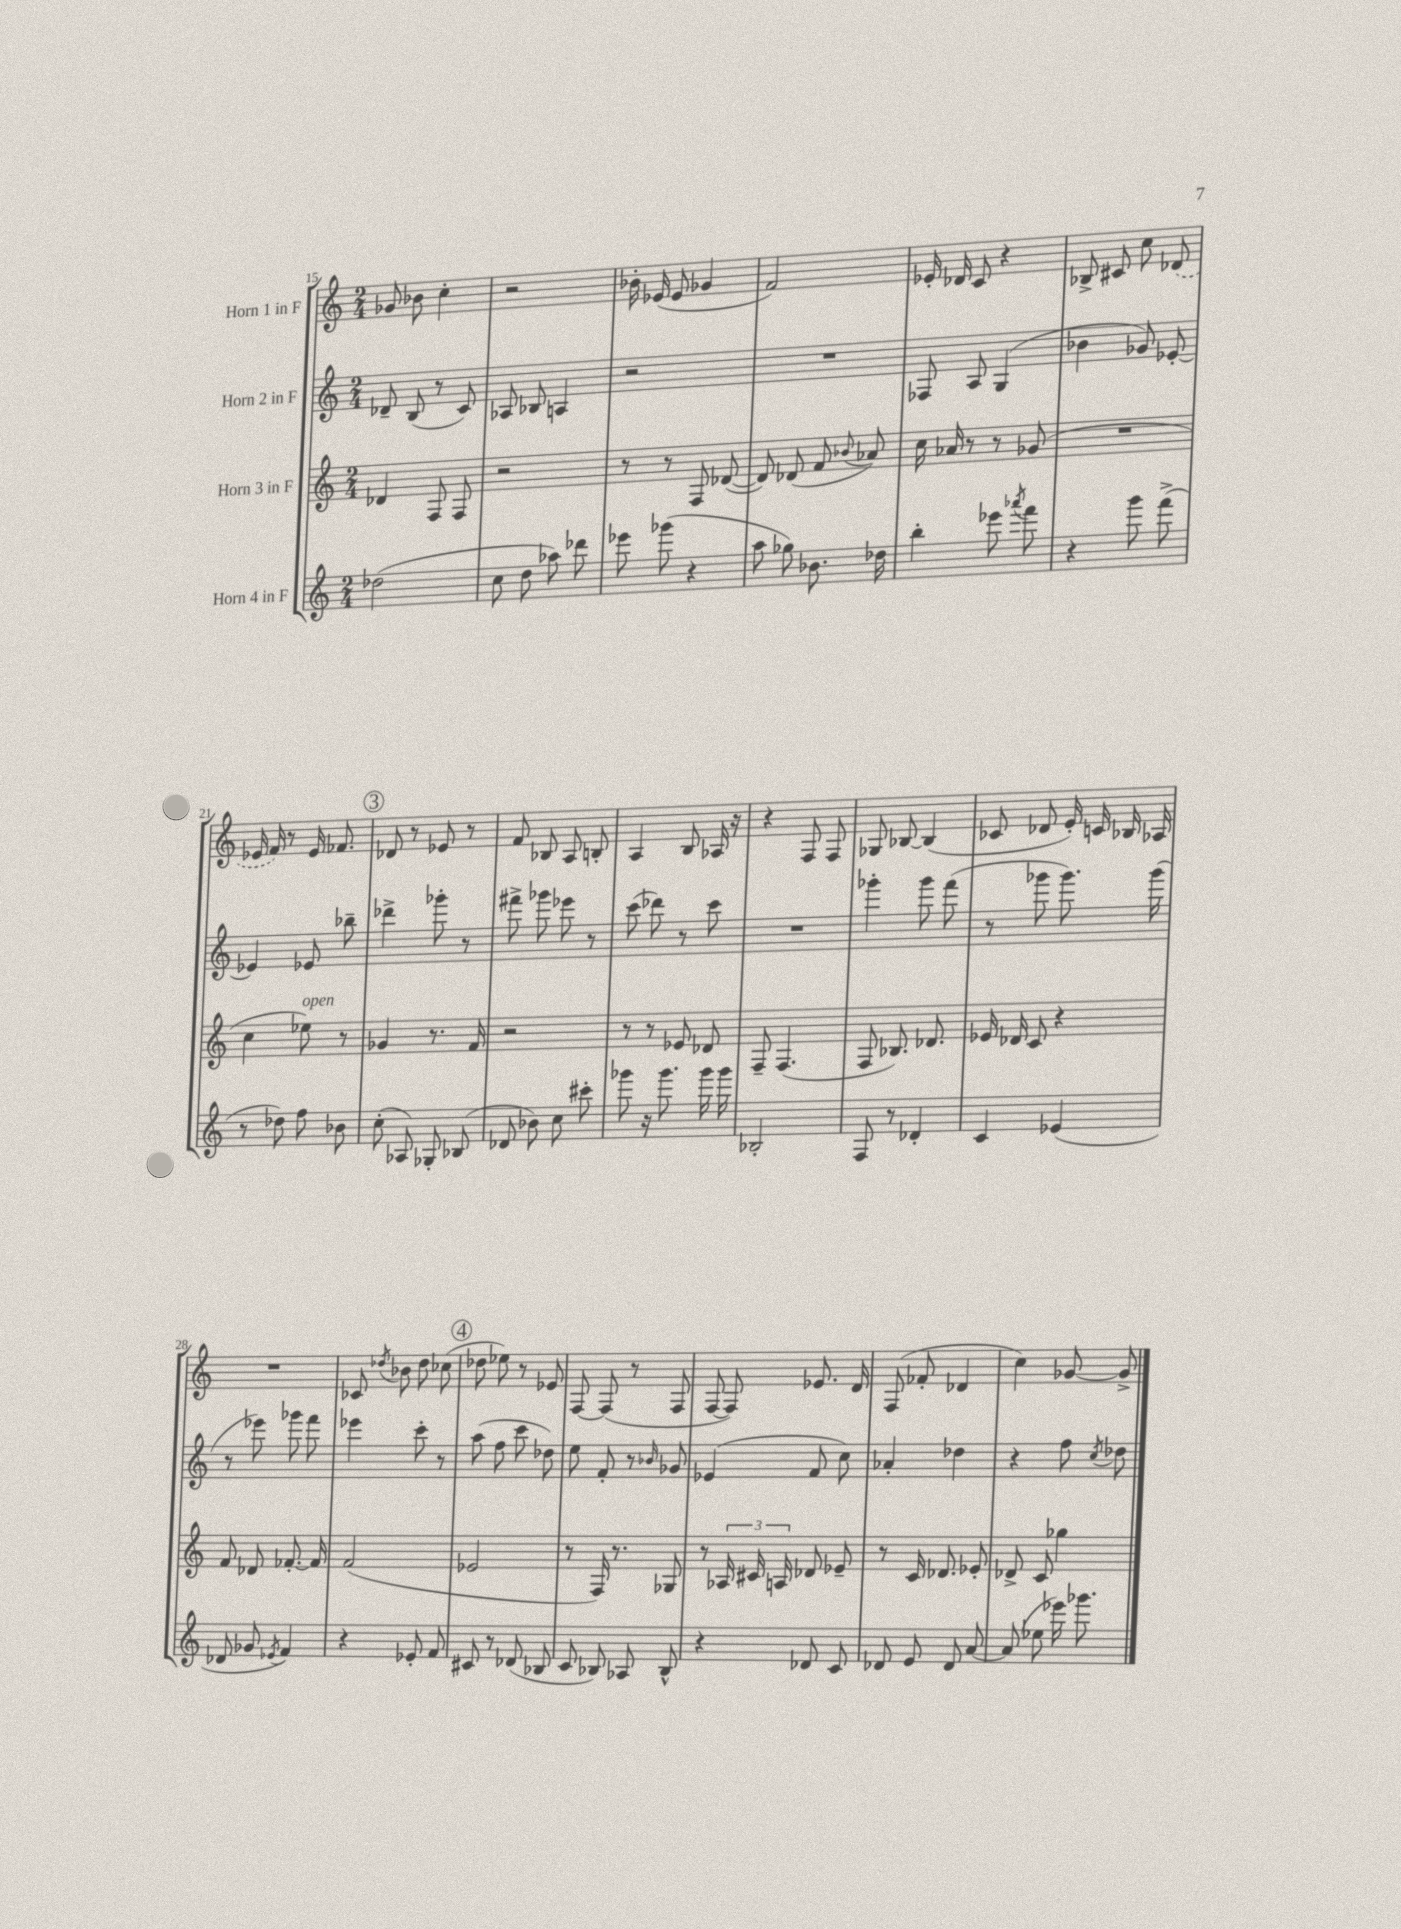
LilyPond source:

<<
\new StaffGroup <<
\new Staff = "s0" \with { instrumentName = "Horn 1 in F" } {
    \clef treble \key c \major \numericTimeSignature \time 2/4
    \autoBeamOff ges'8 bes'8 c''4-. |
    r2 |
    bes'16-. ees'16( ees'8 ges'4 |
    f'2) |
    ees'16-. des'16 c'8 r4 |
    bes8-> cis'8 c''8 \once \slurDashed des'8( |
    ees'16 f'16) r8 ees'16 fes'8. |
    \mark \markup { \circle "3" } des'8 r8 ees'8 r8 |
    f'8 bes8 a8 b8-. |
    a4 b8 aes16 r16 |
    r4 f8 f8 |
    ges8 bes8~ bes4( |
    ces'8 des'8 e'16-.) c'16 bes16 aes16 |
    R2 |
    ces'8 \acciaccatura { des''8 } bes'8 des''8 ces''8( |
    \mark \markup { \circle "4" } des''8 ees''8) r8 ees'8 |
    f8~ f8( r8 f8 |
    f8~ f8) ees'8. d'16 |
    f8( fes'8-. des'4 |
    c''4) ges'8~ ges'8-> \bar "|." |
}
\new Staff = "s1" \with { instrumentName = "Horn 2 in F" } {
    \clef treble \key c \major \numericTimeSignature \time 2/4
    \autoBeamOff des'8-- b8( r8 c'8) |
    aes8 bes8 a4 |
    r2 |
    R2 |
    fes8 a8 g4( |
    bes'4 ges'8) ees'8~-. |
    ees'4 ees'8 bes''8-- |
    \mark \markup { \circle "3" } des'''4-> ges'''8-. r8 |
    fis'''8-> ges'''8 ees'''8 r8 |
    c'''8( des'''8) r8 c'''8 |
    R2 |
    ges'''4-. ges'''8 f'''8( |
    r8 ges'''8 ges'''8.) ges'''16( |
    r8 ees'''8) ges'''8 f'''8 |
    ees'''4 c'''8-. r8 |
    \mark \markup { \circle "4" } a''8( f''8 c'''8 des''8) |
    e''8 f'8-. r8 \grace { bes'16 } ges'8 |
    ees'4( f'8 c''8) |
    aes'4-. des''4 |
    r4 f''8 \acciaccatura { c''8 } des''8 \bar "|." |
}
\new Staff = "s2" \with { instrumentName = "Horn 3 in F" } {
    \clef treble \key c \major \numericTimeSignature \time 2/4
    \autoBeamOff des'4 f8 f8 |
    r2 |
    r8 r8 f8 des'8~( |
    des'8) des'8( f'8 \appoggiatura { bes'8 } aes'8) |
    c''16 aes'16 r8 r8 ges'8( |
    R2 |
    c''4 ees''8^\markup { \italic "open" }) r8 |
    \mark \markup { \circle "3" } ges'4 r8. f'16 |
    r2 |
    r8 r8 ees'8 des'8 |
    f8-- f4.( |
    f8 bes8.) des'8. |
    ees'16 des'16 c'8 r4 |
    f'8 des'8 fes'8.~-. fes'16 |
    f'2( |
    \mark \markup { \circle "4" } ees'2 |
    r8 f16) r8. ges8 |
    r8 \tuplet 3/2 { aes16 cis'16 a16 } des'8 ees'8-- |
    r8 c'16 des'8. ees'8-. |
    des'8-> c'8 ges''4 \bar "|." |
}
\new Staff = "s3" \with { instrumentName = "Horn 4 in F" } {
    \clef treble \key c \major \numericTimeSignature \time 2/4
    \autoBeamOff des''2( |
    c''8 d''8 aes''8) des'''8 |
    ees'''8 ges'''8( r4 |
    a''8 ges''8) bes'8. des''16 |
    b''4-. ees'''8 \acciaccatura { aes'''8 } f'''8 |
    r4 g'''8 f'''8->( |
    r8 des''8) f''8 bes'8 |
    \mark \markup { \circle "3" } c''8-.( aes8) ges8-. bes8( |
    des'8 bes'8) c''8 cis'''8-. |
    ges'''8 r16 ges'''8. ges'''16 ges'''16 |
    bes2-. |
    f8 r8 des'4-. |
    c'4 ees'4( |
    des'8 ges'8 \acciaccatura { ees'8 } f'4) |
    r4 ees'8-. f'8 |
    \mark \markup { \circle "4" } cis'8 r8 des'8( bes8 |
    c'8 bes8) aes8 bes8-^ |
    r4 des'8 c'8 |
    des'8 e'8 des'8 a'8~ |
    a'8( ees''8 ees'''16) ges'''8. \bar "|." |
}
>>
>>
\layout { \context { \Score currentBarNumber = #15 } }
